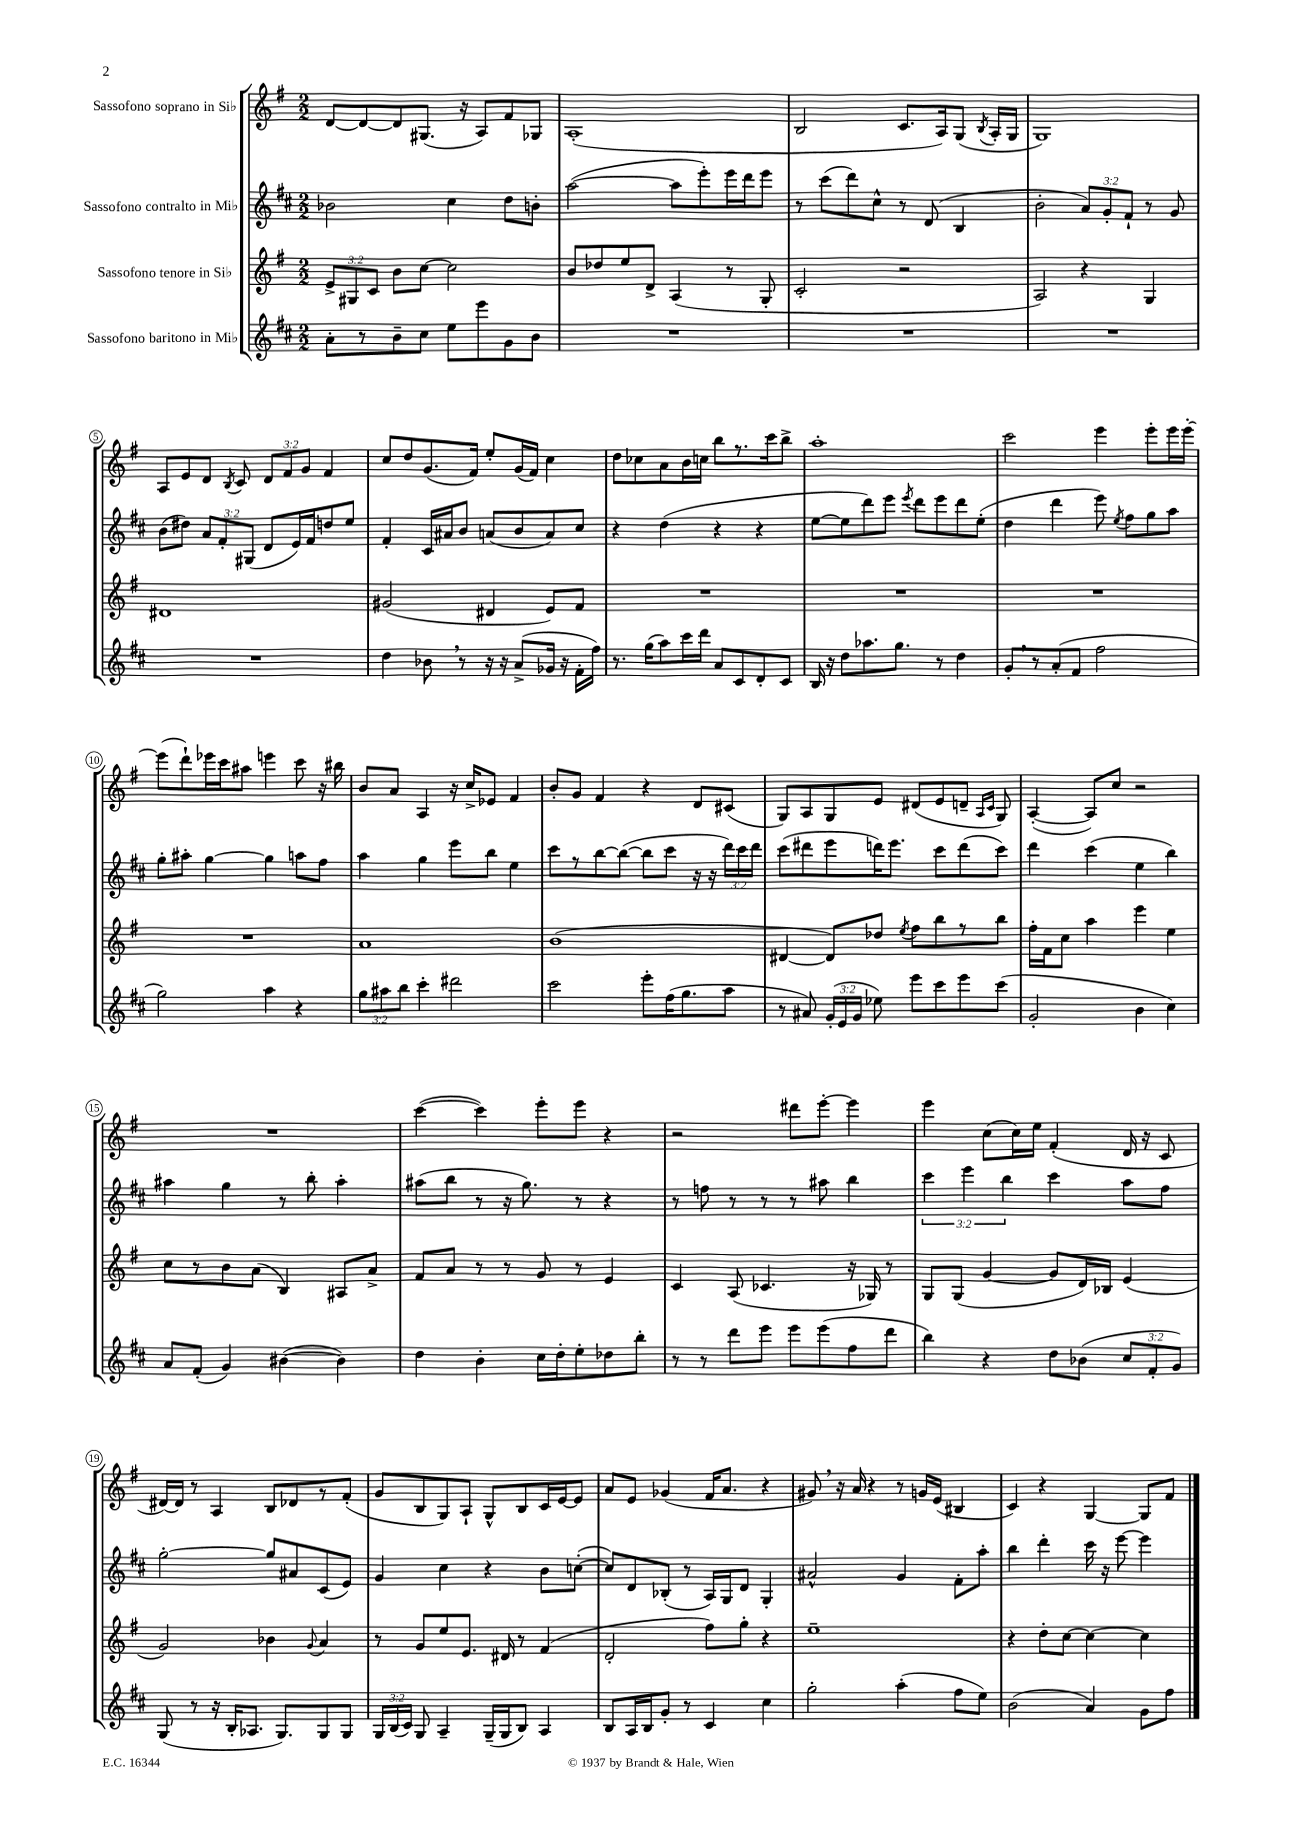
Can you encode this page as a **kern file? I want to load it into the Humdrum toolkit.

**kern	**kern	**kern	**kern
*part4	*part3	*part2	*part1
*staff4	*staff3	*staff2	*staff1
*I"Sassofono baritono in Mi♭	*I"Sassofono tenore in Si♭	*I"Sassofono contralto in Mi♭	*I"Sassofono soprano in Si♭
*clefG2	*clefG2	*clefG2	*clefG2
*k[f#c#]	*k[f#]	*k[f#c#]	*k[f#]
*M2/2	*M2/2	*M2/2	*M2/2
=1	=1	=1	=1
8a'\L	12e^/L	2b-X\	[8d/L
.	12G#X/	.	.
8r	.	.	8d/_
.	12c/J	.	.
8b~\	8b\L	.	8d/]
8cc#\J	[8cc\J	.	(8.G#X/J
8ee\L	2cc\]	4cc#\	.
.	.	.	16r
8eee\	.	.	8A/L)
8g\	.	8dd\L	8f#/
8b\J	.	8bn'\J	8G-X/J
=2	=2	=2	=2
1r	8b/L	([2aa\	(1A'
.	8dd-X/	.	.
.	8ee/	.	.
.	8d^/J	.	.
.	(4A/	8aa\L]	.
.	.	8eee'\)	.
.	8r	16eee\L	.
.	.	16ddd\J	.
.	8G'/	8eee\J	.
=3	=3	=3	=3
1r	2c'/	8r	2B/
.	.	(8ccc#\L	.
.	.	8ddd\)	.
.	.	8cc#^^\J	.
.	2r	8r	8.c/L
.	.	(8d/	.
.	.	.	16A/k)
.	.	4B/	(8G/J
.	.	.	8qB/
.	.	.	16A'/LL
.	.	.	16G/JJ
=4	=4	=4	=4
1r	2A/)	2b'\	1G)
.	4r	12a/L)	.
.	.	12g'/	.
.	.	12f#`/J	.
.	4G/	8r	.
.	.	8g/	.
!!LO:LB:g=z
=5	=5	=5	=5
1r	1d#X	(8b\L	8A/L
.	.	8dd#X\J)	8e/
.	.	12a/L	8d/J
.	.	12f#'/	.
.	.	.	8qB/
.	.	.	8c/
.	.	(12G#X/J	.
.	.	8d/L	12d/L
.	.	.	12f#/
.	.	16e/L)	.
.	.	.	12g/J
.	.	16f#/J	.
.	.	8ddn/	4f#/
.	.	8ee/J	.
=6	=6	=6	=6
4dd\	(2g#X/	4f#'/	8cc/L
.	.	.	8dd/
8b-X,\	.	16c#/LL	(8.g/
.	.	16a#X/J	.
8r	.	8b/J	.
.	.	.	16f#/Jk)
16r	4d#X/	(8an/L	8ee'/L
16r	.	.	.
(8a^/L	.	8b/	(16g/L
.	.	.	16f#/JJ)
16g-X/Jk	8e/L)	8a/)	4cc\
16r	.	.	.
16f#'\LL	8f#/J	8cc#/J	.
16ff#\JJ)	.	.	.
=7	=7	=7	=7
8.r	1r	4r	8dd\L
.	.	.	8cc-X\
(16gg\KL	.	.	.
8aa\)	.	(4dd\	8a\
16ccc#\L	.	.	16b\L
16ddd\JJ	.	.	16ccn\JJ
8a/L	.	4r	8bb\L
8c#/	.	.	8.r
8d'/	.	4r	.
.	.	.	16ccc\k
8c#/J	.	.	8bb^\J
=8	=8	=8	=8
16B/	1r	[8ee\L	1aa'
16r	.	.	.
8dd\L	.	8ee\]	.
8.aa-X\	.	8ddd\)	.
.	.	8eee\J	.
8.gg\J	.	.	.
.	.	8qeee/	.
.	.	8ddd\L	.
8r	.	8eee\	.
4dd\	.	8ddd\	.
.	.	(8ee'\J	.
=9	=9	=9	=9
8g',/L	1r	4dd\	2ccc\
8r	.	.	.
(8a'/	.	4ddd\	.
8f#/J	.	.	.
2ff#\	.	8eee\)	4eee\
.	.	8qee/	.
.	.	8ff#\L	.
.	.	8gg\	8eee'\L
.	.	8aa\J	16eee\L
.	.	.	[16eee'\JJ
!!LO:LB:g=z
=10	=10	=10	=10
2gg\)	1r	8gg'\L	(8eee\L]
.	.	8aa#X'\J	8ddd`\)
.	.	[4gg\	16eee-X\L
.	.	.	16ccc\J
.	.	.	8aa#X\J
4aa\	.	4gg\]	4eeen\
4r	.	8aan\L	8ccc\
.	.	8ff#\J	16r
.	.	.	16bb#X\
=11	=11	=11	=11
12gg\L	1a	4aa\	8b/L
12aa#X\	.	.	.
.	.	.	8a/J
12bb\J	.	.	.
4ccc#'\	.	4gg\	4A/
2ddd#X\	.	8eee\L	16r
.	.	.	16cc^/KL
.	.	8bb\J	8e-X/J
.	.	4ee\	4f#/
=12	=12	=12	=12
2ccc#\	(1b	8ccc#\L	8b'/L
.	.	8r	8g/J
.	.	[8bb\	4f#/
.	.	(8bb\J_	.
8eee'\L	.	8bb\L]	4r
(16ff#\K	.	8ccc#\J	.
8.gg\	.	.	.
.	.	16r	8d/L
.	.	16r	.
8aa\J	.	24ddd\LL)	(8c#X/J
.	.	24ccc#\	.
.	.	24ddd\JJ	.
=13	=13	=13	=13
8r	[4d#X/	(8ccc#\L	8G/L)
8a#X/)	.	8ddd#X\	8A/
(24g'/LL	8d#/L])	8eee\	8G/
24e/	.	.	.
24g/JJ	.	.	.
8ee-X\)	8dd-X/J	16dddn\K)	8e/J
.	.	8.eee\J	.
.	8qee/	.	.
8eee\L	8ff#\L	.	(8d#X/L
8ccc#\	8bb\	8ccc#\L	8e/
8eee\	8r	(8ddd\	8dn~/J
.	.	.	16qqA/LL
.	.	.	16qqc/JJ
(8ccc#\J	8bb\J	8ccc#\J)	8G/)
=14	=14	=14	=14
2g'/	16ff#'\LL	4ddd\	([4A'/
.	16f#\J	.	.
.	8cc\J	.	.
.	4aa\	(4ccc#\	8A/L])
.	.	.	8cc/J
4b\	4eee\	4ee\	2r
4cc#\)	4ee\	4bb\)	.
!!LO:LB:g=z
=15	=15	=15	=15
8a/L	8cc\L	4aa#X\	1r
(8f#'/J	8r	.	.
4g/)	8b\	4gg\	.
.	(8a\J	.	.
([4b#X\	4B/)	8r	.
.	.	8bb'\	.
4b#\])	8A#X/L	4aa#'\	.
.	8a^/J	.	.
=16	=16	=16	=16
4dd\	8f#/L	(8aa#X\L	([4ccc\
.	8a/J	8bb\J	.
4b'\	8r	8r	4ccc\])
.	8r	16r	.
.	.	8.gg\)	.
16cc#\LL	8g/	.	8eee'\L
16dd'\J	.	.	.
8ee'\	8r	8r	8eee\J
8dd-X\	4e/	4r	4r
8bb'\J	.	.	.
=17	=17	=17	=17
8r	4c/	8r	2r
8r	.	8ffn\	.
8ddd\L	(8A/	8r	.
8eee\J	4.c-X/	8r	.
8eee\L	.	8r	8ddd#X\L
(8eee\	.	8aa#X\	[8eee'\J
8ff#\	16r	4bb\	4eee\]
.	16G-X/)	.	.
8ddd\J	8r	.	.
=18	=18	=18	=18
4bb\)	8G/L	6ccc#\	4eee\
.	(8G/J	.	.
.	.	6eee\	.
4r	[4g/	.	(8cc\L
.	.	6bb\	.
.	.	.	16cc\L)
.	.	.	16ee\JJ
8dd\L	8g/L]	4ccc#\	(4f#'/
(8b-X\J	16d/L)	.	.
.	16B-X/JJ	.	.
12cc#/L	(4e/	8aa\L	16d/
.	.	.	16r
12f#'/	.	.	.
.	.	8ff#\J	8c/
12g/J)	.	.	.
!!LO:LB:g=z
=19	=19	=19	=19
(8G/	2g/)	[2gg'\	[16d#X/LL)
.	.	.	16d#/JJ]
8r	.	.	8r
16r	.	.	4A/
16B'/KL	.	.	.
8.A-X/J	.	.	.
.	4b-X\	8gg/L]	8B/L
8.G/L)	.	.	.
.	.	8a#X/	8d-X/
.	8qqg/	.	.
8G/	4a/	(8c#/	8r
8G/J	.	8e/J)	(8f#'/J
=20	=20	=20	=20
24G/LL	8r	4g/	8g/L
(24B/	.	.	.
24c#/JJ)	.	.	.
8G/	8g/L	.	8B/
4A~/	8ee/	4cc#\	8G/)
.	8.e/J	.	8A`/J
(16G~/LL	.	4r	8G^^/L
16G/J	16d#X/	.	.
8B/J)	8r	.	8B/
4A/	(4f#/	8b\L	16c/L
.	.	.	[16e/J
.	.	([8ccn'\J	8e/J]
=21	=21	=21	=21
8B/L	2d'/	8cc/L])	8a/L
16A/L	.	8d/	8e/J
16B/J	.	.	.
8g'/J	.	(8B-X'/J	(4g-X/
8r	.	8r	.
4c#/	8ff#\L)	16A/LL)	16f#/KL
.	.	16G/J	8.a/J
.	8gg'\J	8d/J	.
4cc#\	4r	4G'/	4r
=22	=22	=22	=22
2gg'\	1ee~	2a#X^^/	8g#X,/)
.	.	.	16r
.	.	.	16a/
.	.	.	4r
(4aa'\	.	4g/	8r
.	.	.	16gn/LL
.	.	.	(16e/JJ
8ff#\L	.	8f#'\L	4B#X/
8ee\J)	.	8aa'\J	.
=23	=23	=23	=23
(2b\	4r	4bb\	4c/)
.	8dd'\L	4ddd'\	4r
.	[8cc\J	.	.
4a/)	4cc\_	16ccc#\	[4G/
.	.	16r	.
.	.	[8eee\	.
8g\L	4cc\]	4eee\]	8G/L]
8ff#\J	.	.	8f#/J
==	==	==	==
*-	*-	*-	*-
